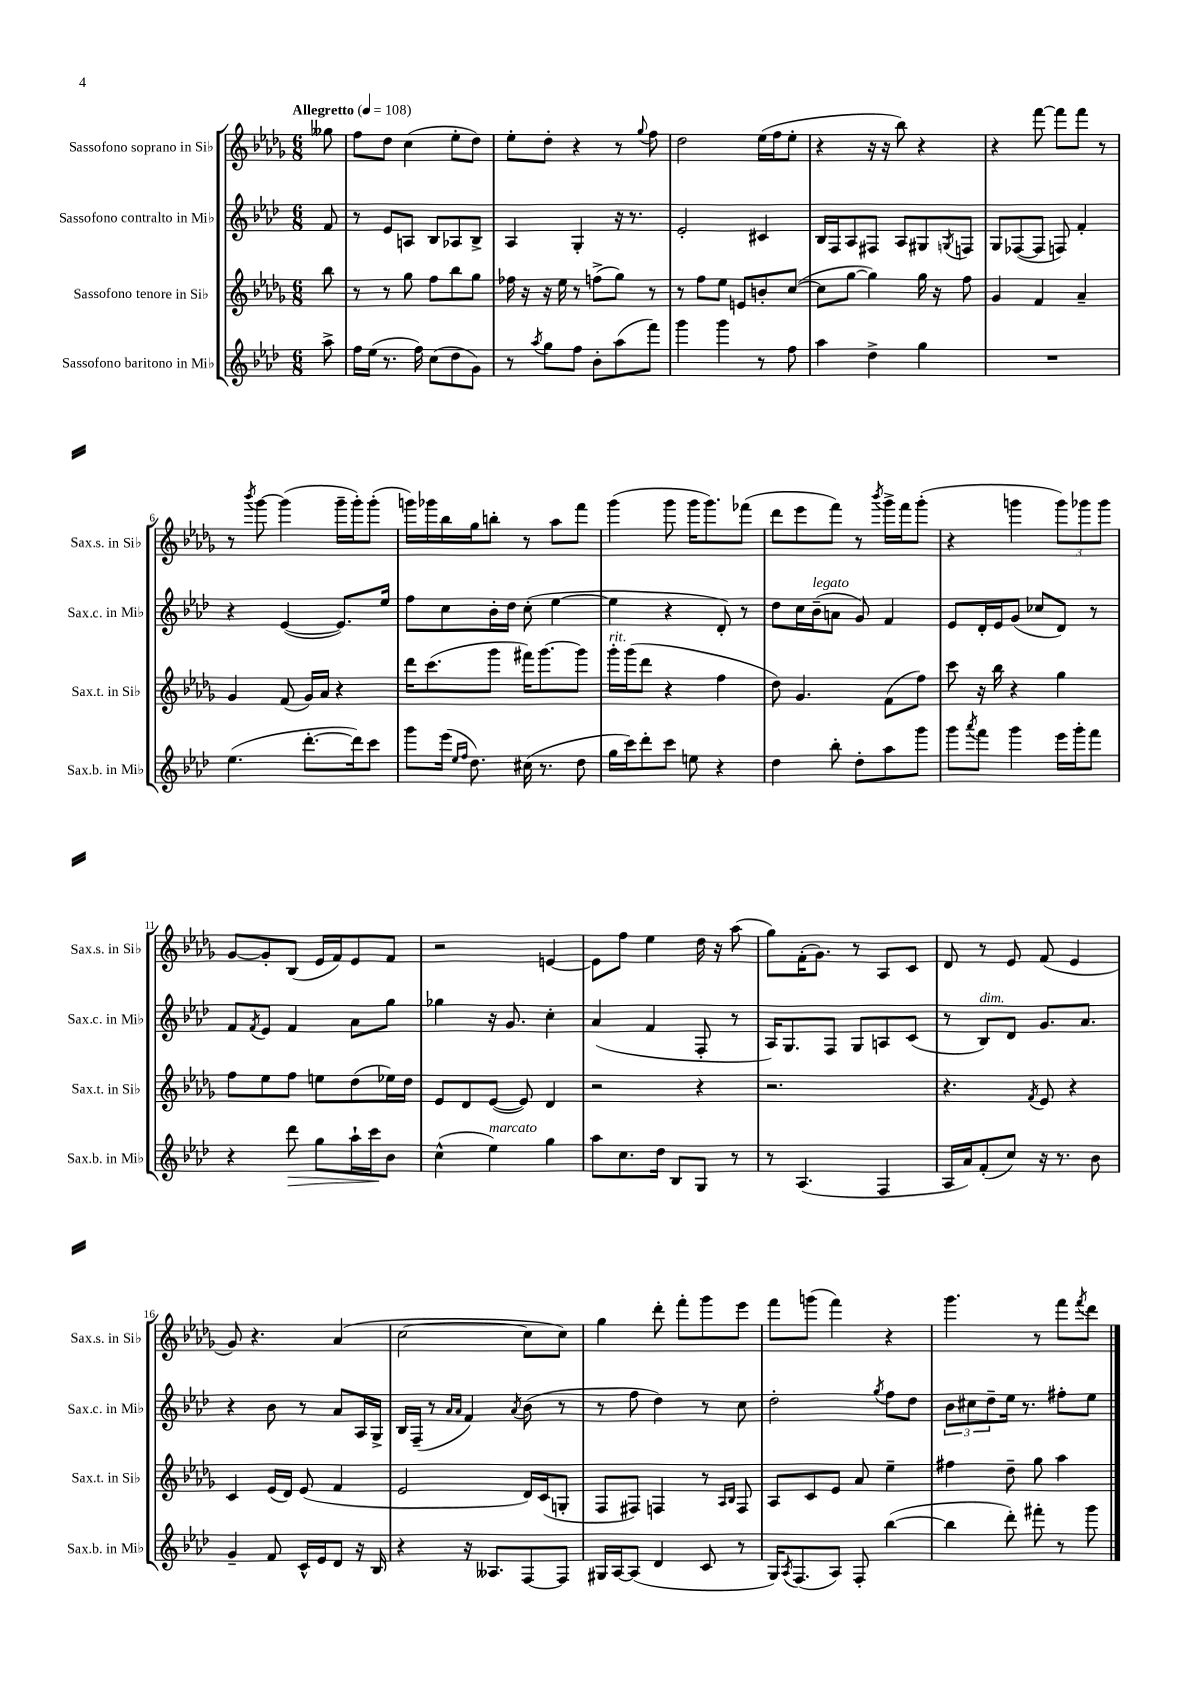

**kern	**kern	**kern	**kern
*staff4	*staff3	*staff2	*staff1
*clefG2	*clefG2	*clefG2	*clefG2
*k[b-e-a-d-]	*k[b-e-a-d-g-]	*k[b-e-a-d-]	*k[b-e-a-d-g-]
*M6/8	*M6/8	*M6/8	*M6/8
*MM108	*MM108	*MM108	*MM108
8aa-^	8bb-	8f	8gg--
=	=	=	=
16ff	8r	8r	8ff
(16ee-	.	.	.
8.r	8r	8e-	8dd-
.	8gg-	8A	(4cc
16ff)	.	.	.
(8cc	8ff	8B-	.
8dd-	8bb-	8A-	8ee-'
8g)	8gg-	8B-^	8dd-)
=	=	=	=
8r	16ff-	4A-	8ee-'
.	16r	.	.
8qaa-	.	.	.
8gg	16r	.	8dd-'
.	16ee-	.	.
8ff	8r	4G'	4r
8b-'	(8ff^	.	.
(8aa-	8gg-)	16r	8r
.	.	8.r	.
.	.	.	8qqgg-
8fff)	8r	.	8ff
=	=	=	=
4ggg	8r	2e-'	2dd-
.	8ff	.	.
4ggg	8ee-	.	.
.	8e	.	.
8r	8b'	4c#	(16ee-
.	.	.	16ff
8ff	([8cc	.	8ee-'
=	=	=	=
4aa-	8cc]	16B-	4r
.	.	16F	.
.	[8gg-	8A-	.
4dd-^	4gg-])	8F#	16r
.	.	.	16r
.	.	8A-	8bb-)
4gg	16gg-	8G#	4r
.	16r	.	.
.	.	8qG	.
.	8ff	8F	.
=	=	=	=
2.r	4g-	8G	4r
.	.	([8F-	.
.	4f	8F-]	[8fff
.	.	8F)	8fff]
.	4a-~	4f'	8fff
.	.	.	8r
=	=	=	=
(4.ee-	4g-	4r	8r
.	.	.	8qbbb-
.	.	.	[8ggg-
.	(8f	([4e-	(4ggg-]
[8.ddd-'	16g-)	.	.
.	16a-	.	.
.	4r	8.e-])	16ggg-~
16ddd-])	.	.	16ggg-')
8ccc	.	.	(8ggg-'
.	.	16ee-	.
=	=	=	=
8ggg	16ddd-	8ff	16ggg)
.	(8.ccc	.	16ggg-
(16eee-	.	8cc	16bb-
16qqee-	.	.	.
16qqff	.	.	.
8.dd-)	.	.	16gg-
.	8ggg-	16b-'	8bb'
.	.	16dd-	.
(16cc#	16fff#)	(8cc'	8r
8.r	[8.ggg-	.	.
.	.	[4ee-	8aa-
8dd-	8ggg-]	.	8fff
=	=	=	=
16gg	16ggg-'	4ee-]	(4ggg-
16ccc)	(16ggg-	.	.
8ddd-'	8ddd-	.	.
8ccc	4r	4r	8ggg-
8ee	.	.	16ggg-
.	.	.	8.ggg-)
4r	4ff	8d-')	.
.	.	8r	(8fff-
=	=	=	=
4dd-	8dd-)	8dd-	8ddd-
.	4.g-	16cc	8eee-
.	.	(16b-~	.
8bb-'	.	8a	8fff)
8dd-'	.	8g)	8r
.	.	.	8qbbb-
8aa-	(8f	4f	16ggg-^
.	.	.	16fff
8ggg	8ff)	.	(8ggg-'
=	=	=	=
8ggg	8ccc	8e-	4r
8qaaa-	.	.	.
8fff	16r	16d-'	.
.	16bb-	16e-	.
4ggg	4r	(8g	4ggg
.	.	8cc-	.
16eee-	4gg-	8d-)	12ggg)
16ggg'	.	.	.
.	.	.	12ggg-
8fff	.	8r	.
.	.	.	12ggg-
=	=	=	=
4r	8ff	8f	[8g-
.	.	8qf	.
.	8ee-	8e-	8g-']
8ddd-	8ff	4f	(8B-
8gg	8ee	.	16e-
.	.	.	16f)
16aa-`	(8dd-	8a-	8e-
16ccc	.	.	.
8b-	16ee-)	8gg	8f
.	16dd-	.	.
=	=	=	=
(4cc^^	8e-	4gg-	2r
.	8d-	.	.
4ee-)	([8e-	16r	.
.	.	8.g	.
.	8e-])	.	.
4gg	4d-	4cc'	[4e
=	=	=	=
8aa-	2r	(4a-	8e]
8.cc	.	.	8ff
.	.	4f	4ee-
16dd-	.	.	.
8B-	.	.	.
8G	4r	8F'	16dd-
.	.	.	16r
8r	.	8r	(8aa-
=	=	=	=
8r	2.r	16A-)	8gg-)
.	.	8.G	.
(4.A-	.	.	(16f'
.	.	.	8.g-)
.	.	8F	.
.	.	8G	8r
4F	.	8A	8A-
.	.	(8c	8c
=	=	=	=
16A-	4.r	8r	8d-
16a-)	.	.	.
(8f'	.	8B-)	8r
8cc)	.	8d-	8e-
.	8qf	.	.
16r	8e-	8.g	(8f
8.r	.	.	.
.	4r	.	4e-
.	.	8.a-	.
8b-	.	.	.
=	=	=	=
4g~	4c	4r	8g-)
.	.	.	4.r
8f	(16e-	8b-	.
.	16d-)	.	.
16c^^	(8e-	8r	.
16e-	.	.	.
8d-	4f	8a-	(4a-
16r	.	16A-	.
16B-	.	16G^	.
=	=	=	=
4r	2e-	16B-	[2cc
.	.	(16F~	.
.	.	8r	.
.	.	16qqa-	.
.	.	16qqa-	.
16r	.	4f)	.
8.A--	.	.	.
.	.	8qa-	.
[8F	16d-)	(8b-	8cc]
.	(16c	.	.
8F]	8G'	8r	8cc)
=	=	=	=
16G#	8F	8r	4gg-
[16A-	.	.	.
(8A-]	8F#)	8ff	.
4d-	4F	4dd-)	8ddd-'
.	.	.	8fff'
8c	8r	8r	8ggg-
.	16qqA-	.	.
.	16qqB-	.	.
8r	8F	8cc	8eee-
=	=	=	=
16G)	8A-	2dd-'	8fff
8qA-	.	.	.
(8.F	.	.	.
.	8c	.	(8ggg
8A-)	8e-	.	4fff)
8F'	8a-	.	.
.	.	8qgg	.
([4bb-	4ee-~	8ff	4r
.	.	8dd-	.
=	=	=	=
4bb-]	4ff#	12b-	4.ggg-
.	.	12cc#	.
.	.	12dd-~	.
8ddd-')	8dd-~	16ee-	.
.	.	8.r	.
8fff#'	8gg-	.	8r
8r	4aa-	8ff#'	8fff
.	.	.	8qfff
8ggg	.	8ee-	8ddd-
==	==	==	==
*-	*-	*-	*-
